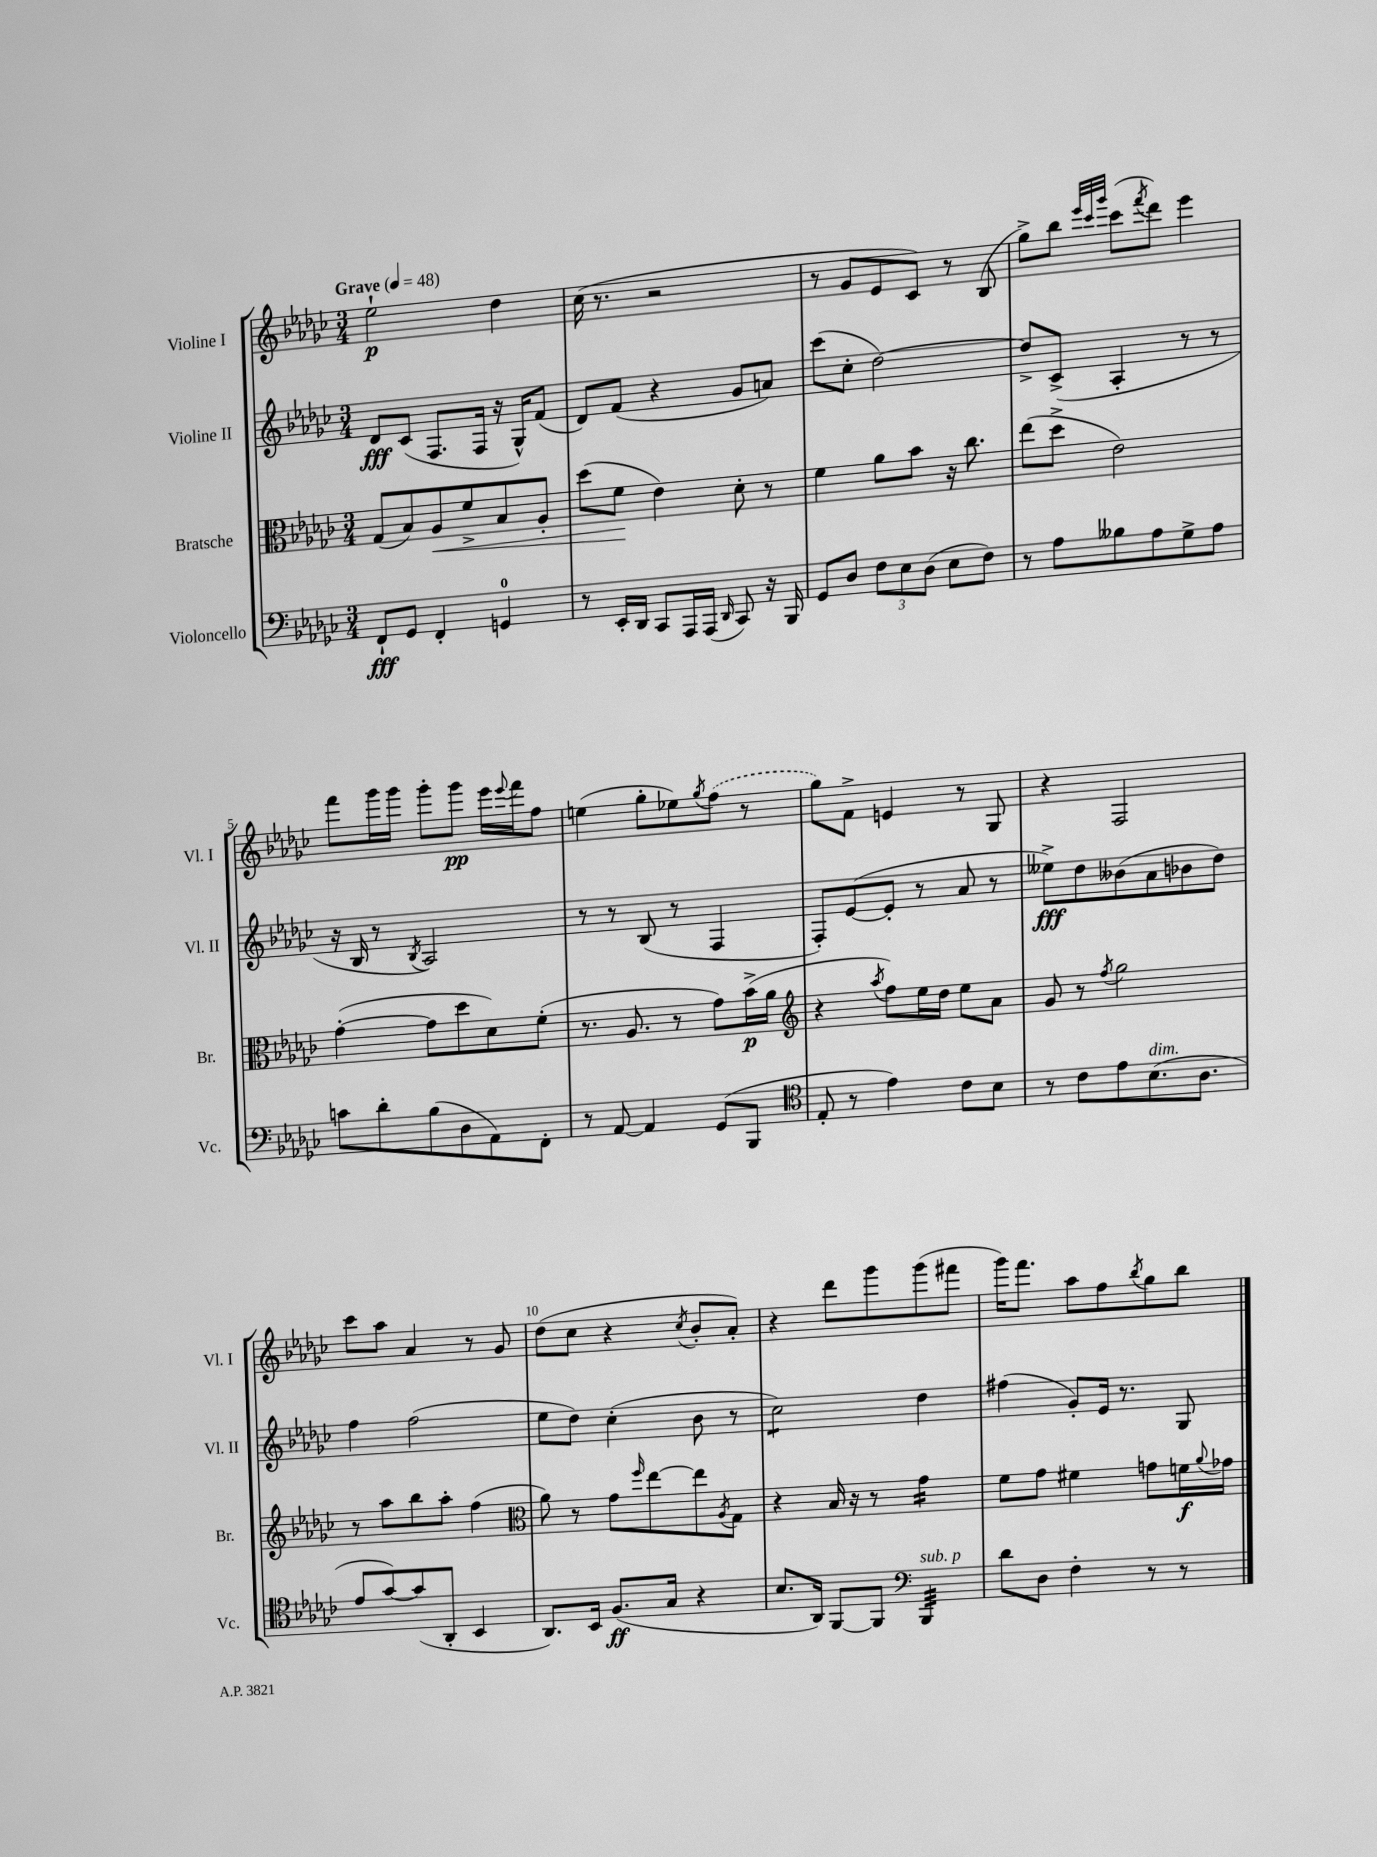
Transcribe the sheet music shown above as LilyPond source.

<<
\new StaffGroup <<
\new Staff = "s0" \with { instrumentName = "Violine I" shortInstrumentName = "Vl. I" } {
    \clef treble \key ges \major \numericTimeSignature \time 3/4 \tempo "Grave" 4 = 48
    ees''2-!\p des''4 |
    ces''16( r8. r2 |
    r8 ges'8 ees'8 ces'8) r8 bes8( |
    ges''8->) bes''8 \grace { ees'''32 ces'''32 ges'''32 } ces'''8( \acciaccatura { f'''8 } des'''8) ees'''4 |
    f'''8 ges'''16 ges'''16 ges'''8-. ges'''8\pp ees'''16 \appoggiatura { ees'''8 } f'''16 f''8 |
    e''4( ges''8-. ees''8) \acciaccatura { ges''8 } \once \slurDashed f''8( r8 |
    ges''8) f'8-> e'4 r8 ges8 |
    r4 f2 |
    ces'''8 aes''8 aes'4 r8 ges'8 |
    des''8( ces''8 r4 \acciaccatura { ces''8 } bes'8-. aes'8-.) |
    r4 des'''8 ges'''8 ges'''8( fis'''8 |
    ges'''16) f'''8. aes''8 f''8 \acciaccatura { bes''8 } ges''8 bes''8 \bar "|." |
}
\new Staff = "s1" \with { instrumentName = "Violine II" shortInstrumentName = "Vl. II" } {
    \clef treble \key ges \major \numericTimeSignature \time 3/4
    des'8\fff ces'8( f8. f16 r16 ges16-^) f'8( |
    des'8) f'8( r4 ges'8 a'8) |
    ces'''8( ces''8-. des''2~) |
    des''8-> ces'8->( aes4-. r8 r8 |
    r16 bes16 r8 \acciaccatura { bes8 } aes2) |
    r8 r8 bes8( r8 f4 |
    f8-.) ees'8~( ees'8-. r8 aes'8 r8 |
    eeses''8->\fff) des''8 beses'8( aes'8 bes'8 des''8) |
    f''4 f''2( |
    ees''8 des''8) ces''4-.( bes'8 r8 |
    ces''2:8) des''4 |
    fis''4( ges'8-.) ees'16 r8. ges8 \bar "|." |
}
\new Staff = "s2" \with { instrumentName = "Bratsche" shortInstrumentName = "Br." } {
    \clef alto \key ges \major \numericTimeSignature \time 3/4
    ges8( bes8) aes8\< f'8-> bes8 aes8-. |
    des''8( f'8\! ees'4) des'8-. r8 |
    f'4 aes'8 bes'8 r16 ces''8. |
    ees''8( des''8-> ees'2) |
    ges'4~-.( ges'8 des''8 des'8) f'8-.( |
    r8. aes8. r8 ges'8) bes'16->\p( aes'16 |
    \clef treble r4 \acciaccatura { aes''8 } f''8) ees''16 des''16 ees''8 aes'8 |
    ges'8 r8 \acciaccatura { f''8 } ges''2 |
    r8 aes''8 bes''8 aes''8-. f''4( |
    \clef alto aes'8) r8 ges'8 \grace { f''16 } ees''8~ ees''8 \acciaccatura { aes8 } ges8 |
    r4 bes16 r16 r8 ges'4:16 |
    f'8 ges'8 fis'4 g'8 f'16\f \appoggiatura { aes'8 } ges'16 \bar "|." |
}
\new Staff = "s3" \with { instrumentName = "Violoncello" shortInstrumentName = "Vc." } {
    \clef bass \key ges \major \numericTimeSignature \time 3/4
    f,8-!\fff ges,8 f,4-. g,4-0 |
    r8 ees,16-. des,16 ces,8 aes,,16 aes,,16( \grace { des,16 } ces,8) r16 bes,,16 |
    ges,8 des8 \tuplet 3/2 { f8 ees8 des8( } ees8 f8) |
    r8 aes8 beses8 aes8 ges8-> aes8 |
    c'8 des'8-. bes8( des8 aes,8) f,8-. |
    r8 aes,8~ aes,4 ges,8( bes,,8 |
    \clef tenor ees8-. r8 ees'4) ces'8 bes8 |
    r8 ces'8 ees'8 bes8.^\markup { \italic "dim." }( aes8. |
    ees'8 ges'8~) ges'8( aes,8-. bes,4 |
    aes,8.) bes,16 f8.\ff( ges16 r4 |
    bes8. aes,16) f,8~ f,8 \clef bass bes,,4:32^\markup { \italic "sub. p" } |
    des'8 des8 f4-. r8 r8 \bar "|." |
}
>>
>>
\layout { \context { \Score \override BarNumber.break-visibility = ##(#f #t #t) barNumberVisibility = #(every-nth-bar-number-visible 5) } }
